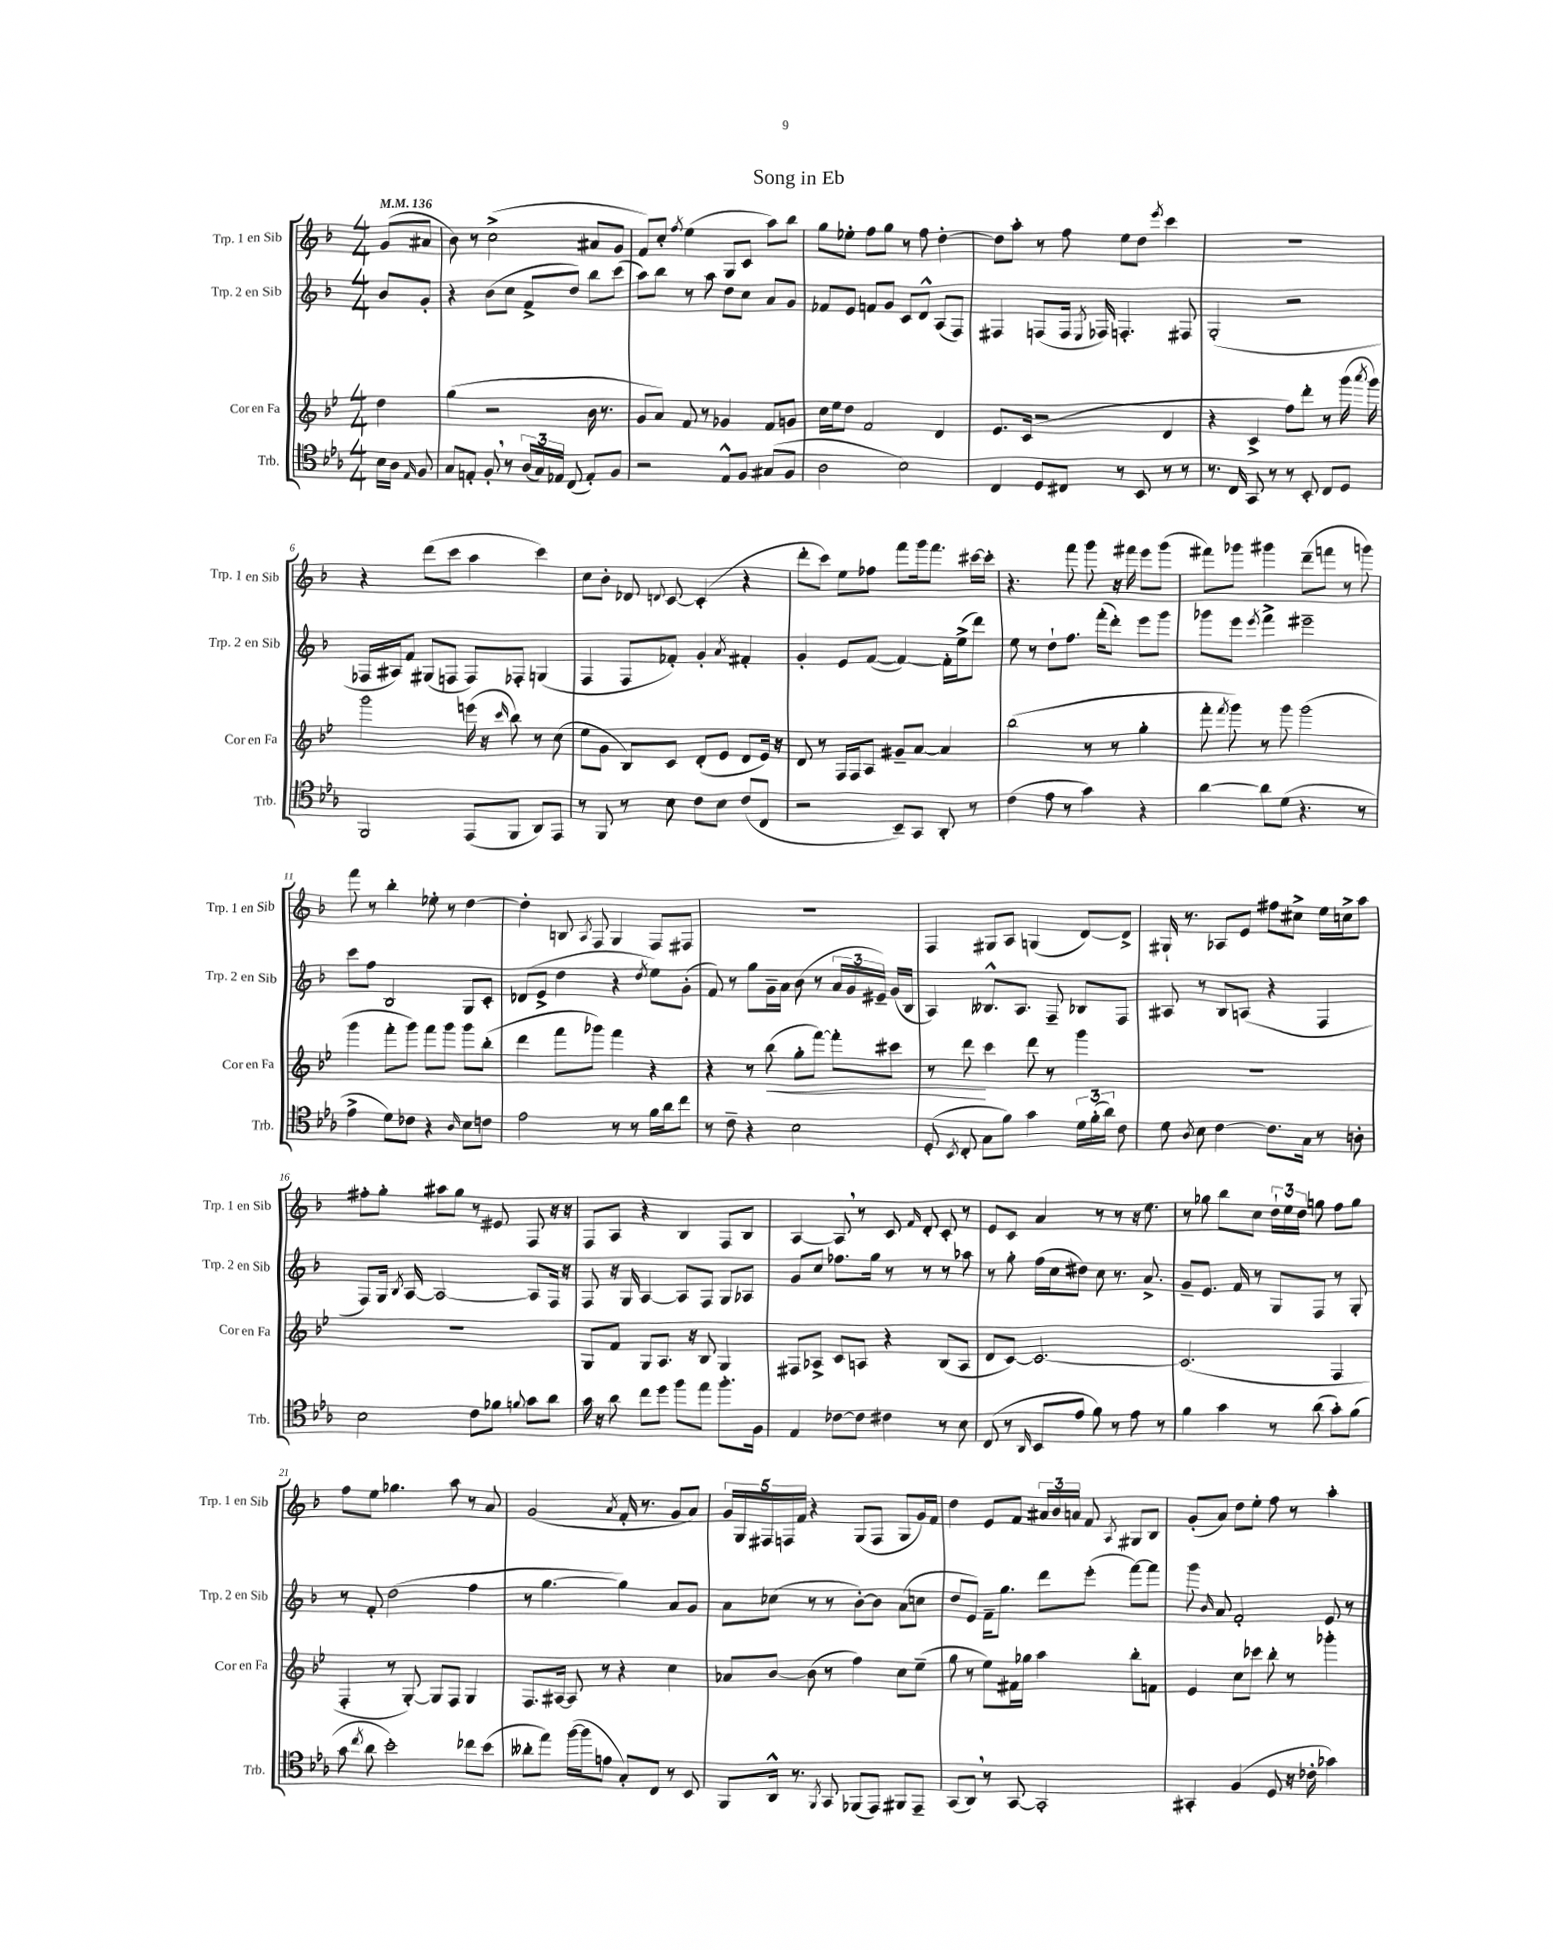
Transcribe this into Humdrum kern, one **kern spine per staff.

**kern	**kern	**kern	**kern
*staff4	*staff3	*staff2	*staff1
*clefC4	*clefG2	*clefG2	*clefG2
*k[b-e-a-]	*k[b-e-]	*k[b-]	*k[b-]
*M4/4	*M4/4	*M4/4	*M4/4
*MM136	*MM136	*MM136	*MM136
16B-	4dd	8b-	(8g
16A-	.	.	.
16qqE-	.	.	.
8F	.	8g'	8a#
=	=	=	=
8G	(4gg	4r	8b-)
8E'	.	.	8r
8F'	2r	(8b-	(2cc^
8r	.	8cc	.
(24A-	.	8f^	.
24G)	.	.	.
24E-	.	.	.
(8C	.	8dd)	.
8E-')	16b-	8bb-	8a#
.	8.r	.	.
8F	.	(8ccc	8g
=	=	=	=
2r	8g	8aa)	8f)
.	8a)	8bb-	8cc'
.	.	.	8qff
.	8f	8r	(4ee
.	8r	8aa	.
8E-^^	4g-	8dd	8G
8F	.	8cc	8c
(8G#	8f	8a	8aa)
8F	8g	8g	8bb-
=	=	=	=
2A-	16cc	8f-	8gg
.	16ee-	.	.
.	8dd	8e	8ee-'
.	2f	8f	8ff
.	.	8g	8gg
2B-)	.	8c	8r
.	.	8d^^	8ff
.	4d	(8A	[4dd'
.	.	8F)	.
=	=	=	=
4C	8.e-	4F#	8dd]
.	.	.	8aa'
.	(16c	.	.
8D	2r	(8F	8r
8C#	.	16F	8ff
.	.	8qE	.
.	.	16F-)	.
8r	.	4.F'	8ee
8BB-	.	.	8dd
.	.	.	8qeee
8r	4d	.	4ccc
8r	.	8F#	.
=	=	=	=
8.r	4r	(2G'	1r
16C	.	.	.
8GG	4c^	.	.
8r	.	.	.
8r	8ff)	2r	.
8BB-'	8ddd'	.	.
8C	8r	.	.
8D	(16ggg	.	.
.	8qaaa	.	.
.	16ggg)	.	.
=	=	=	=
2FF	2ggg	16F-	4r
.	.	16A#)	.
.	.	8f	.
.	.	(8G#	(8ddd
.	.	8F	8ccc
(8EE-	(16eee	8F)	4aa
.	16r	.	.
.	16qqccc	.	.
8FF	8bb-)	8F-'	.
8AA-)	8r	(4G	4ccc)
8EE-	(8cc	.	.
=	=	=	=
8r	8ee-	4F	8cc
8FF	8g	.	8b-'
8r	8B-)	8F	8d-
.	.	.	8qqd
8B-	8c	8f-')	[8c
8c	(8d'	4g'	(4c']
8B-	8e-	.	.
.	.	8qa	.
(8c	8d	4f#'	4r
8C	16e-)	.	.
.	16r	.	.
=	=	=	=
2r	8d	4g'	8ddd'
.	8r	.	8ccc)
.	16F	8e	8ee
.	16F	.	.
.	8A	([8f	8ff-
8BB-~)	8g#~	4f_)	8fff
8GG	[8a	.	16ggg
.	.	.	8.fff
8AA-'	4a]	16f']	.
.	.	(16ee^	.
8r	.	8ddd)	[16ccc#
.	.	.	16ccc#']
=	=	=	=
(4c	(2bb-	8ee	4.r
.	.	8r	.
8e-	.	8dd`	.
8r	.	8.ff	8fff
4g)	8r	.	8ggg
.	.	(16fff'	.
.	8r	8ddd')	16r
.	.	.	16fff#
4r	4gg'	8eee	8eee
.	.	8ggg	(8ggg
=	=	=	=
[4a-	8fff'	8ggg-	8fff#)
.	8qfff	.	.
.	8ggg)	8eee	8ggg-
.	.	8qeee	.
8a-]	8r	4fff^	4ggg#
(8d	8ggg	.	.
4.r	(2ggg	2eee#~	(8ddd~
.	.	.	8fff
.	.	.	8r
8r	.	.	8ggg)
=	=	=	=
4e-^	4ggg	8ccc	8fff
.	.	8ff	8r
8d)	8fff'	2B-	4bb-'
8c-	8ggg)	.	.
4r	8fff	.	8ee-'
.	8ggg	.	8r
16qqA-	.	.	.
8B-	8ggg	8G	[4dd
8c	(8bb-'	8c'	.
=	=	=	=
2e-	4ddd	(8d-	4dd']
.	.	8e^	.
.	8fff	4dd	8B
.	.	.	8qA
.	8ggg-)	.	8F
8r	4fff	4r	4G
8r	.	.	.
.	.	8qdd	.
16f	4r	8ee)	8F
16a-	.	.	.
8cc	.	(8g'	8F#
=	=	=	=
8r	4r	8f)	1r
8c~	.	8r	.
4r	8r	8gg	.
.	(8bb-	16g~	.
.	.	16a	.
2B-	8gg'	(8b-	.
.	[8fff)	8r	.
.	8fff']	24a	.
.	.	24g	.
.	.	24e#~)	.
.	8ccc#	(16g	.
.	.	16B-	.
=	=	=	=
(8D'	8r	4A)	4F
8qBB-	.	.	.
8C'	8ddd	.	.
8G	4ccc	8.B--^^	8G#
8f)	.	.	8A
.	.	8.A	.
4g	8ddd	.	(4G
.	8r	8F~	.
24d	4ggg	8B-	[8d)
(24f'	.	.	.
24a-)	.	.	.
8c	.	8F	8d^]
=	=	=	=
8d	1r	8A#	16G#`
.	.	.	8.r
8qA-	.	.	.
8B-	.	8r	.
[4c	.	8B-	8A-
.	.	(8A	8e
8.c]	.	4r	8ff#
.	.	.	8cc#^
16G	.	.	.
8r	.	4F	16ee
.	.	.	16cc^
8A'	.	.	8aa
=	=	=	=
2B-	1r	8F)	8ff#'
.	.	16G	8gg'
.	.	8qB-	.
.	.	[16A	.
.	.	2A_	8aa#
.	.	.	8gg
8c	.	.	8r
8f-	.	.	8e#
8qqf	.	.	.
8g	.	8A]	8F
8a-	.	16F	16r
.	.	16r	16r
=	=	=	=
16g	8G	8F	8F
16r	.	.	.
8a-	8f	16r	8A
.	.	16G	.
8cc	8G	[4A	4r
8dd	8.A	.	.
8ff	.	8A]	4B-
.	16r	.	.
8ee-	8B-	8F	.
8.ff'	4G	8G	8F
.	.	8A-	8B-
16F	.	.	.
=	=	=	=
4E-	8F#	8g	[4A
.	8A-^	8cc	.
[8c-	8c	8.ff-	8A]
8c-]	8A	.	8r
.	.	16gg	.
4c#	4r	8r	8c
.	.	.	16qqf
.	.	8r	8d'
8r	(8B-	8r	8c'
8B-	8A	8aa-	8r
=	=	=	=
(8C	8d	8r	8e
8r	[8c)	8gg'	8c
16qqAA-	.	.	.
8BB-	2.c_	(16ff	4a
.	.	16cc	.
8e-	.	8dd#)	.
8f)	.	8cc	8r
8r	.	8.r	8r
8e-	.	.	16r
.	.	8.a^	8.ee
8r	.	.	.
=	=	=	=
4f	(2.c]	8g~	8r
.	.	8.e	8gg-
4g	.	.	8bb-
.	.	16f	.
.	.	8r	8cc
8r	.	8G	24dd`
.	.	.	24ee
.	.	.	24dd
(8a-	.	8F	8gg
8g')	4F	8r	8ff
(8f	.	8G'	8gg
=	=	=	=
8g	4F'	8r	8ff
8qcc	.	.	.
8a-	.	8f'	8ee
2b-')	8r	(2dd	4.gg-
.	[8G')	.	.
.	8G]	.	.
.	8F	.	8aa
8cc-	4G	4ff	8r
(8b-	.	.	8a
=	=	=	=
8a--'	8.F	8r	(2g
8ee-)	.	[4.gg	.
.	[16A#	.	.
([16ff	8A#]	.	.
16ff]	.	.	.
8e	8r	.	.
.	.	.	8qa
8G')	4r	4gg])	16f'
.	.	.	8.r
8C	.	.	.
8r	4cc	8a	8g
8BB-	.	8g	8a)
=	=	=	=
8FF	8a-	8a	20g
.	.	.	20G
.	.	.	20F#
16AA-^^	[8b-	(8cc-	.
.	.	.	20F
8.r	.	.	.
.	.	.	20f
.	(8b-]	8r	4r
8qFF	.	.	.
8GG	8r	8r	.
(8FF-	4ff)	[8b-')	(8G
8EE-)	.	8b-]	8F
8FF#	8cc	(8a	8G
8EE-~	(8ee-~	8cc	16g)
.	.	.	16f
=	=	=	=
(8GG	8gg	8dd	4dd
8AA-)	8r	8e)	.
8r	8ee-)	16f~	8e
.	.	8.gg	.
[8GG	16f#	.	8f
.	16gg-	.	.
2GG']	4aa	8ddd	24a#
.	.	.	24b-
.	.	.	24a
.	.	(8eee'	8f
.	.	.	8qA
.	8bb-'	[8fff)	8G#
.	8f	8fff]	8B-
=	=	=	=
4GG#'	4e-	8ggg	(8g'
.	.	16qqb-	.
.	.	8a	8a)
(4F	8cc	2f'	8dd
.	8ccc-	.	8ee'
8D	8bb-'	.	8ff
16r	8r	.	8r
16c-'	.	.	.
4g-)	4ggg-'	8e	4aa'
.	.	8r	.
==	==	==	==
*-	*-	*-	*-
